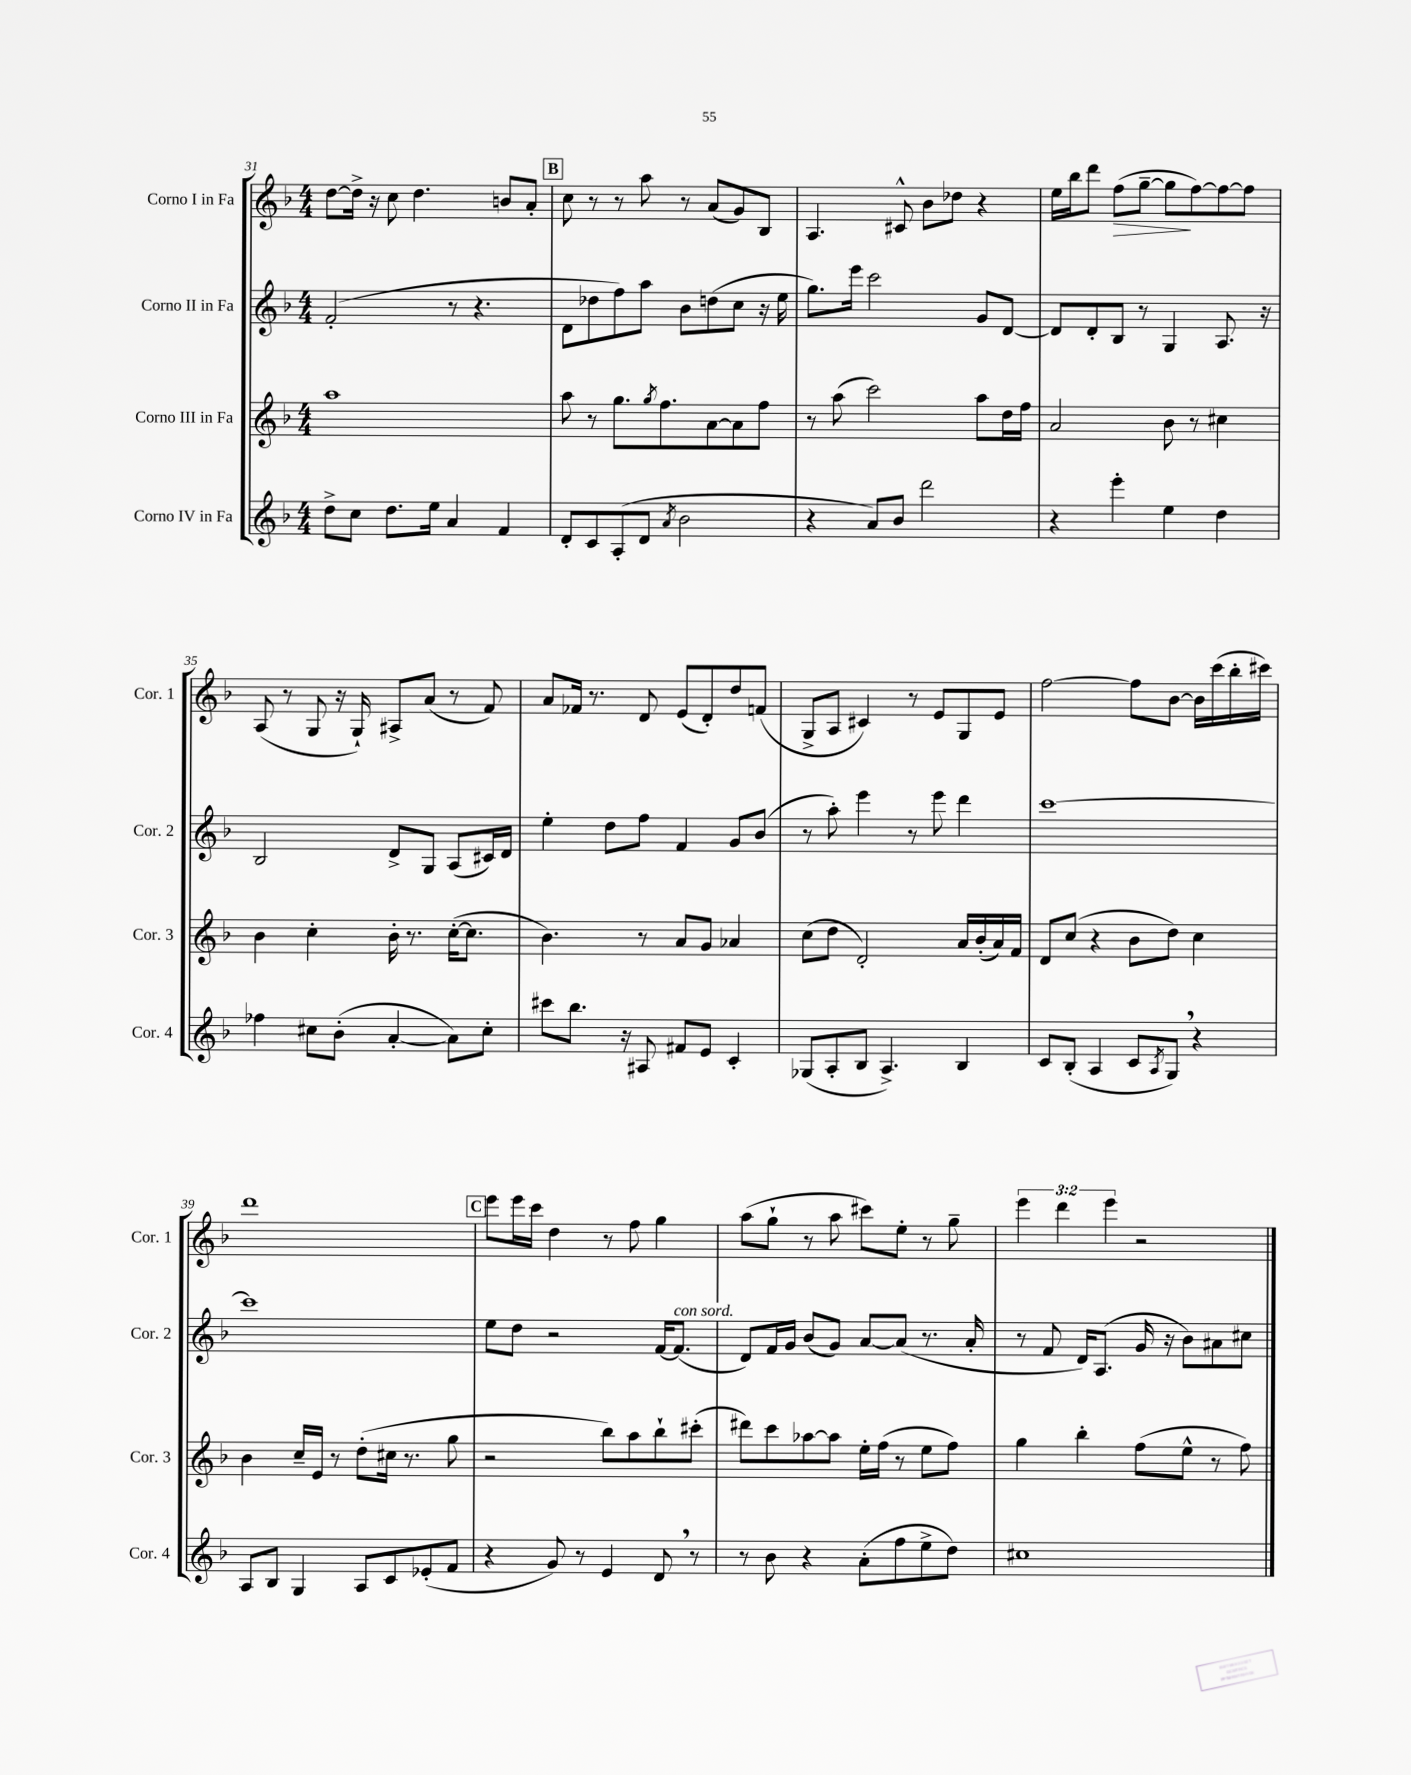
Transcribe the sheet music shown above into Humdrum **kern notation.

**kern	**kern	**kern	**kern	**dynam
*part4	*part3	*part2	*part1	*part1
*staff4	*staff3	*staff2	*staff1	*staff1
*I"Corno IV in Fa	*I"Corno III in Fa	*I"Corno II in Fa	*I"Corno I in Fa	*
*I'Cor. 4	*I'Cor. 3	*I'Cor. 2	*I'Cor. 1	*
*clefG2	*clefG2	*clefG2	*clefG2	*
*k[b-]	*k[b-]	*k[b-]	*k[b-]	*
*M4/4	*M4/4	*M4/4	*M4/4	*
=31	=31	=31	=31	=31
8dd^\L	1aa	(2f'/	[8dd\L	.
8cc\J	.	.	16dd^\Jk]	.
.	.	.	16r	.
8.dd\L	.	.	8cc\	.
.	.	.	4.dd\	.
16ee\Jk	.	.	.	.
4a/	.	8r	.	.
.	.	4.r	.	.
4f/	.	.	8bn/L	.
.	.	.	8a'/J	.
!!LO:REH:place=s1:t=B
=32	=32	=32	=32	=32
8d'/L	8aa\	8d\L	8cc\	.
8c/	8r	8dd-X\	8r	.
(8A'/	8.gg\L	8ff\)	8r	.
8d/J	.	8aa\J	8aa\	.
.	8qgg/	.	.	.
.	8.ff\	.	.	.
8qa/	.	.	.	.
2b-\	.	8b-\L	8r	.
.	[8a\	(8ddn\	(8a/L	.
.	8a\]	8cc\J	8g/)	.
.	8ff\J	16r	8B-/J	.
.	.	16ee\	.	.
=33	=33	=33	=33	=33
4r	8r	8.gg\L)	4.A/	.
.	(8aa\	.	.	.
.	.	16eee\Jk	.	.
8a/L)	2ccc\)	2ccc\	.	.
8b-/J	.	.	8c#X^^/	.
2ddd\	.	.	8b-\L	.
.	.	.	8dd-X\J	.
.	8aa\L	8g/L	4r	.
.	16dd\L	[8d/J	.	.
.	16ff\JJ	.	.	.
=34	=34	=34	=34	=34
4r	2a/	8d/L]	16ee\LL	.
.	.	.	16bb-\J	.
.	.	8d'/	8ddd\J	.
!	!	!	!	!LO:HP:b
4eee'\	.	8B-/J	(8ff\L	>
.	.	8r	[8gg~\J	.
4ee\	8b-\	4G/	8gg\L]	.
.	8r	.	[8ff\)	]
4dd\	4cc#X\	8.A/	8ff\_	.
.	.	.	8ff\J]	.
.	.	16r	.	.
!!LO:LB:g=z
=35	=35	=35	=35	=35
4ff-X\	4b-\	2B-/	(8A/	.
.	.	.	8r	.
8cc#X\L	4cc'\	.	8G/	.
(8b-'\J	.	.	16r	.
.	.	.	16G`/)	.
[4a'/	16b-'\	8d^/L	8A#X^/L	.
.	8.r	.	.	.
.	.	8G/J	(8a/J	.
8a\L])	([16cc'\KL	(8A/L	8r	.
.	8.cc\J]	.	.	.
8cc#'\J	.	16c#X/L)	8f/)	.
.	.	16d/JJ	.	.
=36	=36	=36	=36	=36
8ccc#X\L	4.b-\)	4ee'\	8a/L	.
8.bb-\J	.	.	16f-X/Jk	.
.	.	.	8.r	.
.	.	8dd\L	.	.
16r	.	.	.	.
8A#X/	8r	8ff\J	8d/	.
8f#X/L	8a/L	4f/	(8e/L	.
8e/J	8g/J	.	8d'/)	.
4c'/	4a-X/	8g/L	8dd/	.
.	.	(8b-/J	(8fn/J	.
=37	=37	=37	=37	=37
(8G-X/L	(8cc\L	8r	8G^/L	.
8A'/	8dd\J	8aa'\)	8A/J	.
8B-/J	2d'/)	4eee\	4c#X/)	.
4.A^/)	.	.	.	.
.	.	8r	8r	.
.	.	8eee\	8e/L	.
4B-/	16a/LL	4ddd\	8G/	.
.	(16b-'/	.	.	.
.	16a/)	.	8e/J	.
.	16f/JJ	.	.	.
=38	=38	=38	=38	=38
8c/L	8d/L	[1ccc	[2ff\	.
(8B-'/J	(8cc/J	.	.	.
4A/	4r	.	.	.
8c/L	8b-\L	.	8ff\L]	.
8qA/	.	.	.	.
8G,/J)	8dd\J)	.	[8b-\J	.
4r	4cc\	.	16b-\LL]	.
.	.	.	(16ccc\	.
.	.	.	16bb-'\	.
.	.	.	16ccc#X\JJ)	.
!!LO:LB:g=z
=39	=39	=39	=39	=39
8A/L	4b-\	1ccc]	1ddd	.
8B-/J	.	.	.	.
4G/	16cc~/LL	.	.	.
.	16e/JJ	.	.	.
.	8r	.	.	.
8A/L	(8dd'\L	.	.	.
8c/	16cc#X\Jk	.	.	.
.	8.r	.	.	.
(8e-X'/	.	.	.	.
8f/J	8gg\	.	.	.
!!LO:REH:place=s1:t=C
=40	=40	=40	=40	=40
4r	2r	8ee\L	8eee\L	.
.	.	8dd\J	16eee\L	.
.	.	.	16ccc\JJ	.
8g/)	.	2r	4dd\	.
8r	.	.	.	.
4e/	8bb-\L)	.	8r	.
.	8aa\	.	8ff\	.
8d,/	8bb-`\	[16f/KL	4gg\	.
!	!	!LO:TX:a:i:t=con sord.	!	!
.	.	(8.f/J]	.	.
8r	(8ccc#X'\J	.	.	.
=41	=41	=41	=41	=41
8r	8ddd#X\L)	8d/L)	(8aa\L	.
8b-\	8ccc\	16f/L	8gg`\J	.
.	.	16g/JJ	.	.
4r	[8aa-X\	(8b-/L	8r	.
.	8aa-\J]	8g/J)	8aa\	.
(8a'\L	16ee'\LL	[8a/L	8ccc#X\L)	.
.	(16ff\JJ	.	.	.
8ff\	8r	(8a/J]	8ee'\J	.
8ee^\	8ee\L	8.r	8r	.
8dd\J)	8ff\J)	.	8gg~\	.
.	.	16a'/	.	.
=42	=42	=42	=42	=42
1cc#X	4gg\	8r	6eee\	.
.	.	8f/	.	.
.	.	.	6ddd\	.
.	4bb-'\	16d/KL)	.	.
.	.	(8.A/J	.	.
.	.	.	6eee\	.
.	(8ff\L	16g/	2r	.
.	.	16r	.	.
.	8ee^^\J	8b-\L)	.	.
.	8r	8a#X\	.	.
.	8ff\)	8cc#X\J	.	.
==	==	==	==	==
*-	*-	*-	*-	*-
